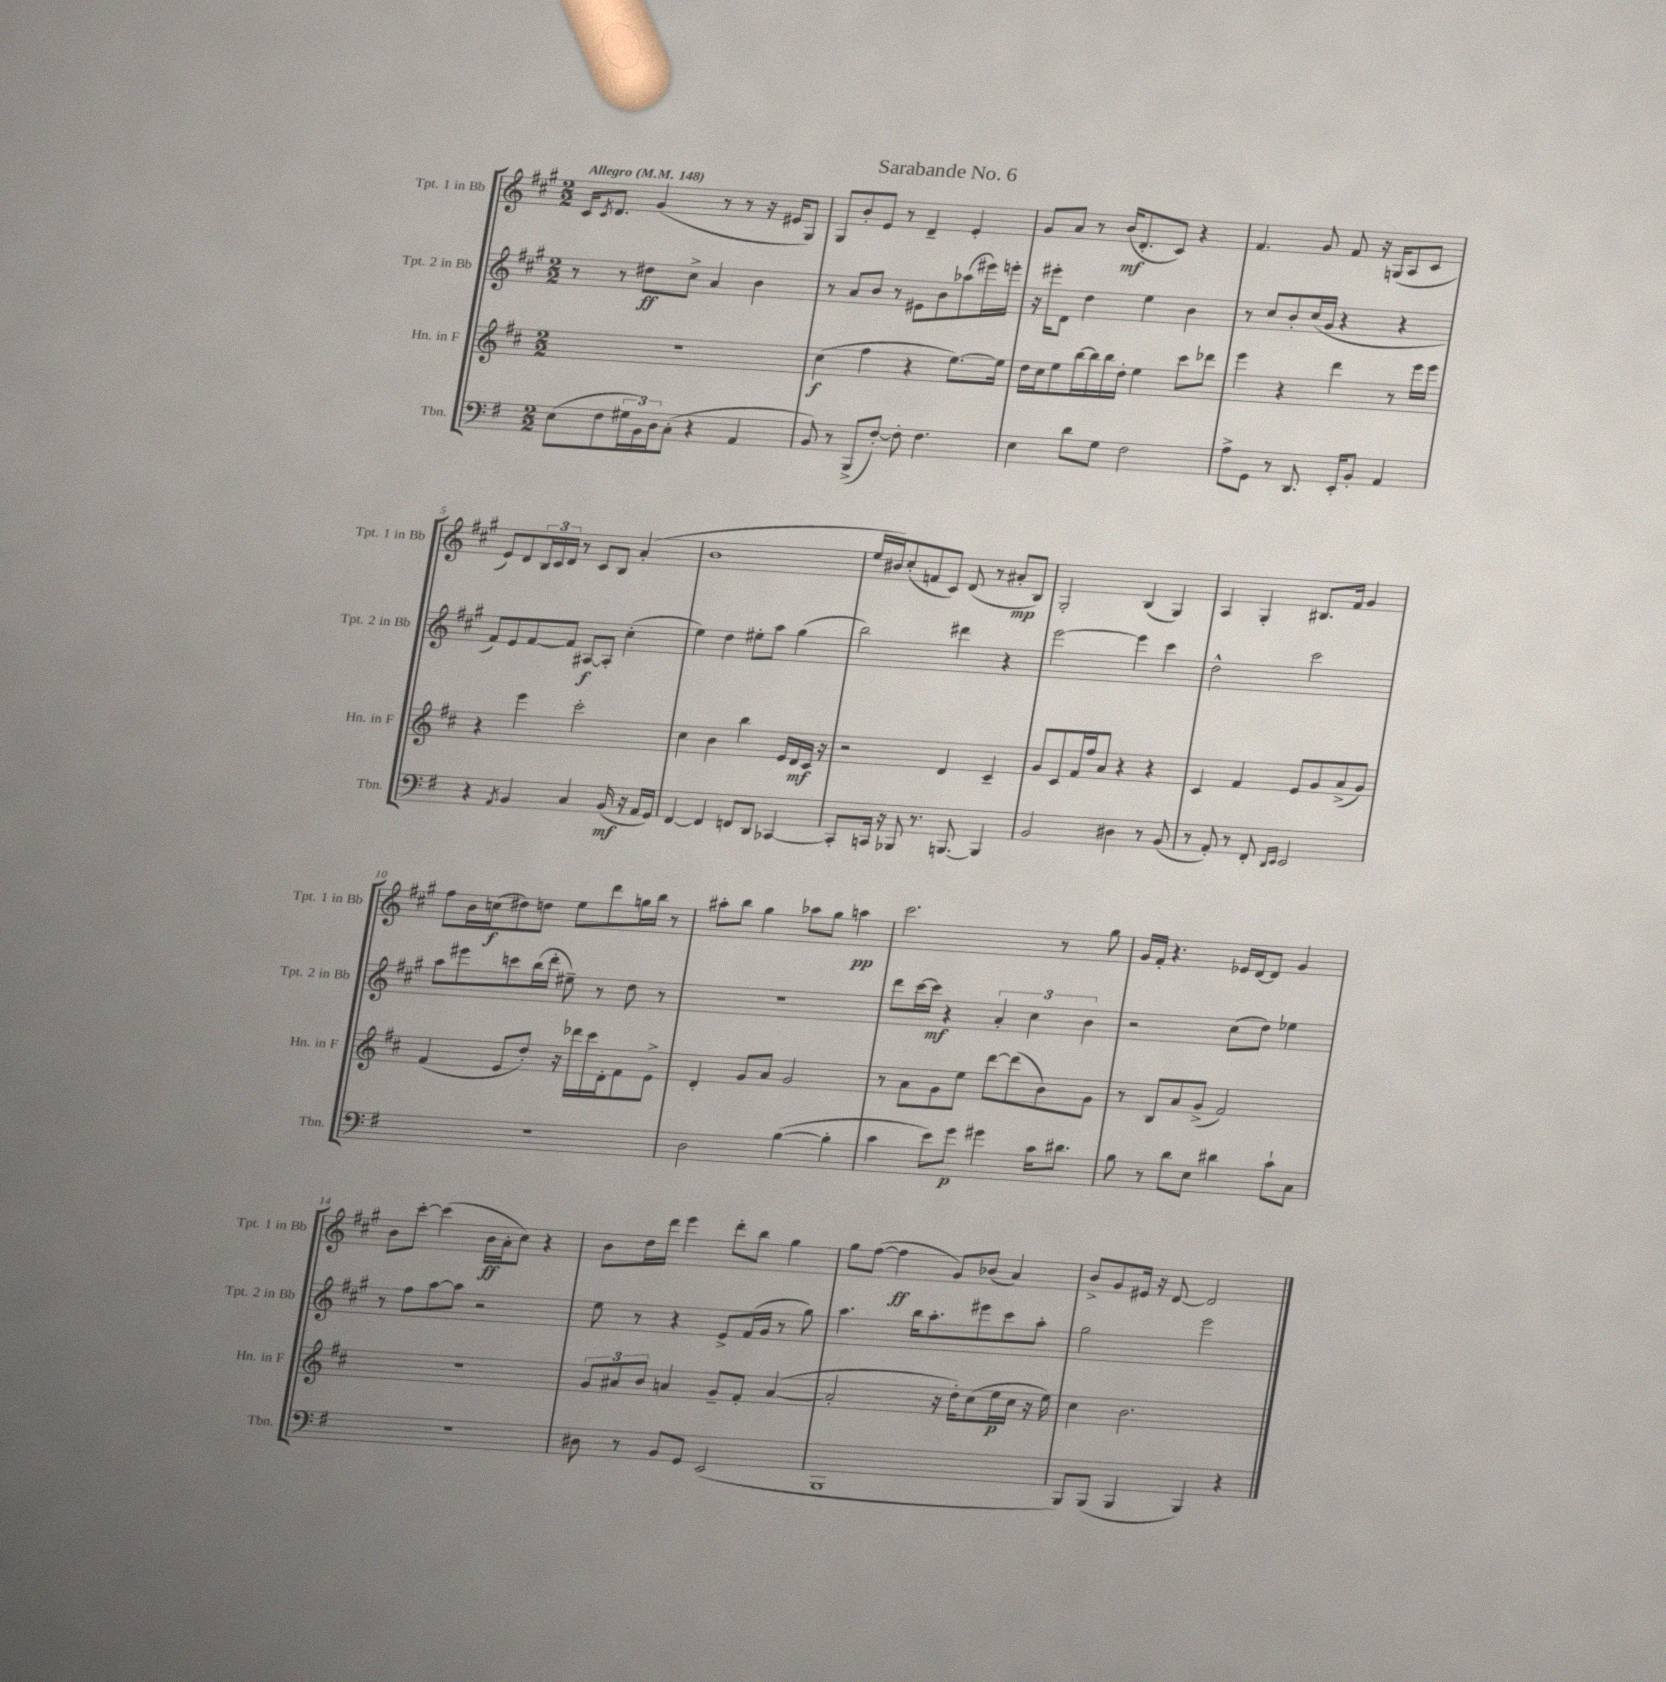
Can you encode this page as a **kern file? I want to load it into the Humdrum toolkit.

**kern	**kern	**kern	**kern
*staff4	*staff3	*staff2	*staff1
*clefF4	*clefG2	*clefG2	*clefG2
*k[f#]	*k[f#c#]	*k[f#c#g#]	*k[f#c#g#]
*M2/2	*M2/2	*M2/2	*M2/2
*MM148	*MM148	*MM148	*MM148
(8E	1r	8r	16c#
.	.	.	8qc#
.	.	.	8.d
8F#	.	8r	.
24G#	.	8dd#	(4g#
24BB)	.	.	.
24D	.	.	.
(8C'	.	8cc#^	.
4r	.	4a	8r
.	.	.	8r
4AA	.	4b	16r
.	.	.	16e#
.	.	.	8G#)
=	=	=	=
8BB)	(4cc#	8r	8G#
8r	.	8a	8b'
(8BBB^	4ff#	8b	8e
[8F#')	.	8r	8r
8F#']	4r	8e#	4d~
4.F#	.	8b	.
.	[8.ee)	(8aa-	4e'
.	.	16eee#)	.
.	16ee]	16eee'	.
=	=	=	=
4E	16dd	16r	8g#
.	16cc#	16eee#'	.
.	8ee	8d	8a
8d	[16bb	4dd	8r
.	16bb]	.	.
8G	16bb	.	(16b
.	16dd'	.	8.d'
2F#	4ee	4ee	.
.	.	.	8c#)
.	8ccc#	4b	4r
.	8ddd-	.	.
=	=	=	=
8A^	4eee	8r	4.f#
8GG	.	8cc#	.
8r	4r	8b'	.
8.DD	.	(16cc#	8g#
.	.	16g#	.
.	4ddd	4r	8f#
16EE'	.	.	.
8BB'	.	.	16r
.	.	.	(16G
4AA	8r	4r	8A
.	16eee	.	8c#
.	16eee	.	.
=	=	=	=
4r	4r	8f#)	8e)
.	.	8e	8d
8qAA	.	.	.
4BB	4eee	[8f#	24B
.	.	.	24c#
.	.	.	24d
.	.	8f#]	8r
4C	2ccc#'	[8A#	8c#
.	.	8A#']	8B
(16BB	.	(4cc#'	(4a'
16r	.	.	.
16AA	.	.	.
16GG)	.	.	.
=	=	=	=
[4FF#	4cc#	4ee)	1b
4FF#]	4b	4dd	.
8FF	4bb	8ee#'	.
8DD	.	8aa	.
[4CC-	16e	(4gg#	.
.	16d	.	.
.	16c#	.	.
.	16r	.	.
=	=	=	=
8CC-']	2r	2bb)	16ee
.	.	.	16b#)
16CC	.	.	(8cc#'
16r	.	.	.
8BBB-	.	.	8f
8.r	.	.	8c#)
.	4d	4ddd#	(8d
[8.BBB	.	.	.
.	.	.	8r
4BBB]	4c#~	4r	8a#'
.	.	.	8B)
=	=	=	=
2BB	8g	[2eee	2G#'
.	8c#	.	.
.	16f#	.	.
.	16ff#	.	.
.	8a	.	.
4D#	4r	4eee]	(4B
8r	4r	4ccc#	4G#)
(8BB	.	.	.
=	=	=	=
8r	4c#	2dd^^	4A
8AA')	.	.	.
8r	4f#	.	4G#'
8FF#'	.	.	.
16qqDD	.	.	.
16qqEE	.	.	.
2EE	8e	2ccc#	8.B#
.	8g	.	.
.	.	.	16f#
.	(8a^	.	4g#
.	8g)	.	.
=	=	=	=
1r	(4f#	8aa	8ff#
.	.	8eee#	16b
.	.	.	(16cc
.	8e	8ccc	8dd#)
.	8dd')	(16bb	8dd
.	.	16ddd'	.
.	16r	8ee#~)	8ee
.	16ddd-	.	.
.	16ccc#	8r	8ddd
.	16d'	.	.
.	8f#	8dd	16gg
.	.	.	16bb
.	8e^	8r	8r
=	=	=	=
2D	4d'	1r	8aa#'
.	.	.	8bb
.	8g	.	4gg#
.	8a	.	.
([4B	2g	.	8aa-
.	.	.	8gg#
4B']	.	.	4aa
=	=	=	=
4c	8r	8ddd	2.ccc#
.	8a	[16ccc#	.
.	.	16ccc#]	.
8e)	8g	4r	.
8g	8ee	.	.
4g#	[8ddd	6a'	.
.	(8ddd]	.	.
.	.	6cc#	.
16c	8b)	.	8r
8.d#	.	.	.
.	.	6b	.
.	8g	.	8gg#
=	=	=	=
8B	8r	2r	16g#
.	.	.	16f#'
8r	8B	.	4.r
8d	8a	.	.
8E	(8g^	.	.
4d#	2f#)	(8cc#	16e-
.	.	.	[16d
.	.	8dd)	8d]
8c`	.	4ee-	4g#
8C	.	.	.
=	=	=	=
1r	1r	8r	8b
.	.	8ff#	[8ccc#'
.	.	[8aa	(4ccc#]
.	.	8aa]	.
.	.	2r	16b
.	.	.	16a'
.	.	.	8cc#)
.	.	.	4r
=	=	=	=
8D#	12g	8ee	8b
.	12a#	.	.
8r	.	8r	16dd
.	12b	.	.
.	.	.	16ddd
8BB	4a	4r	4eee
8GG	.	.	.
(2EE	8g~	8e^	8ddd'
.	8f#'	(16f#	8bb
.	.	16g#	.
.	([4a	8r	4gg#
.	.	8gg#)	.
=	=	=	=
1BBB	2a']	4.aa	8gg#
.	.	.	([8ff#
.	.	.	4ff#]
.	.	16bb	.
.	.	8.aa'	.
.	16r	.	8g#)
.	16dd')	.	.
.	(8cc#	8eee#	(8b-
.	16ee	8ccc#	4a)
.	16cc#	.	.
.	16r	8aa'	.
.	16ee)	.	.
=	=	=	=
8BBB)	4cc#	2gg#	8b^
(8BBB	.	.	8g#
4BBB	2.b	.	16e#
.	.	.	16r
.	.	.	[8d
4BBB)	.	2eee	2d]
4r	.	.	.
==	==	==	==
*-	*-	*-	*-
